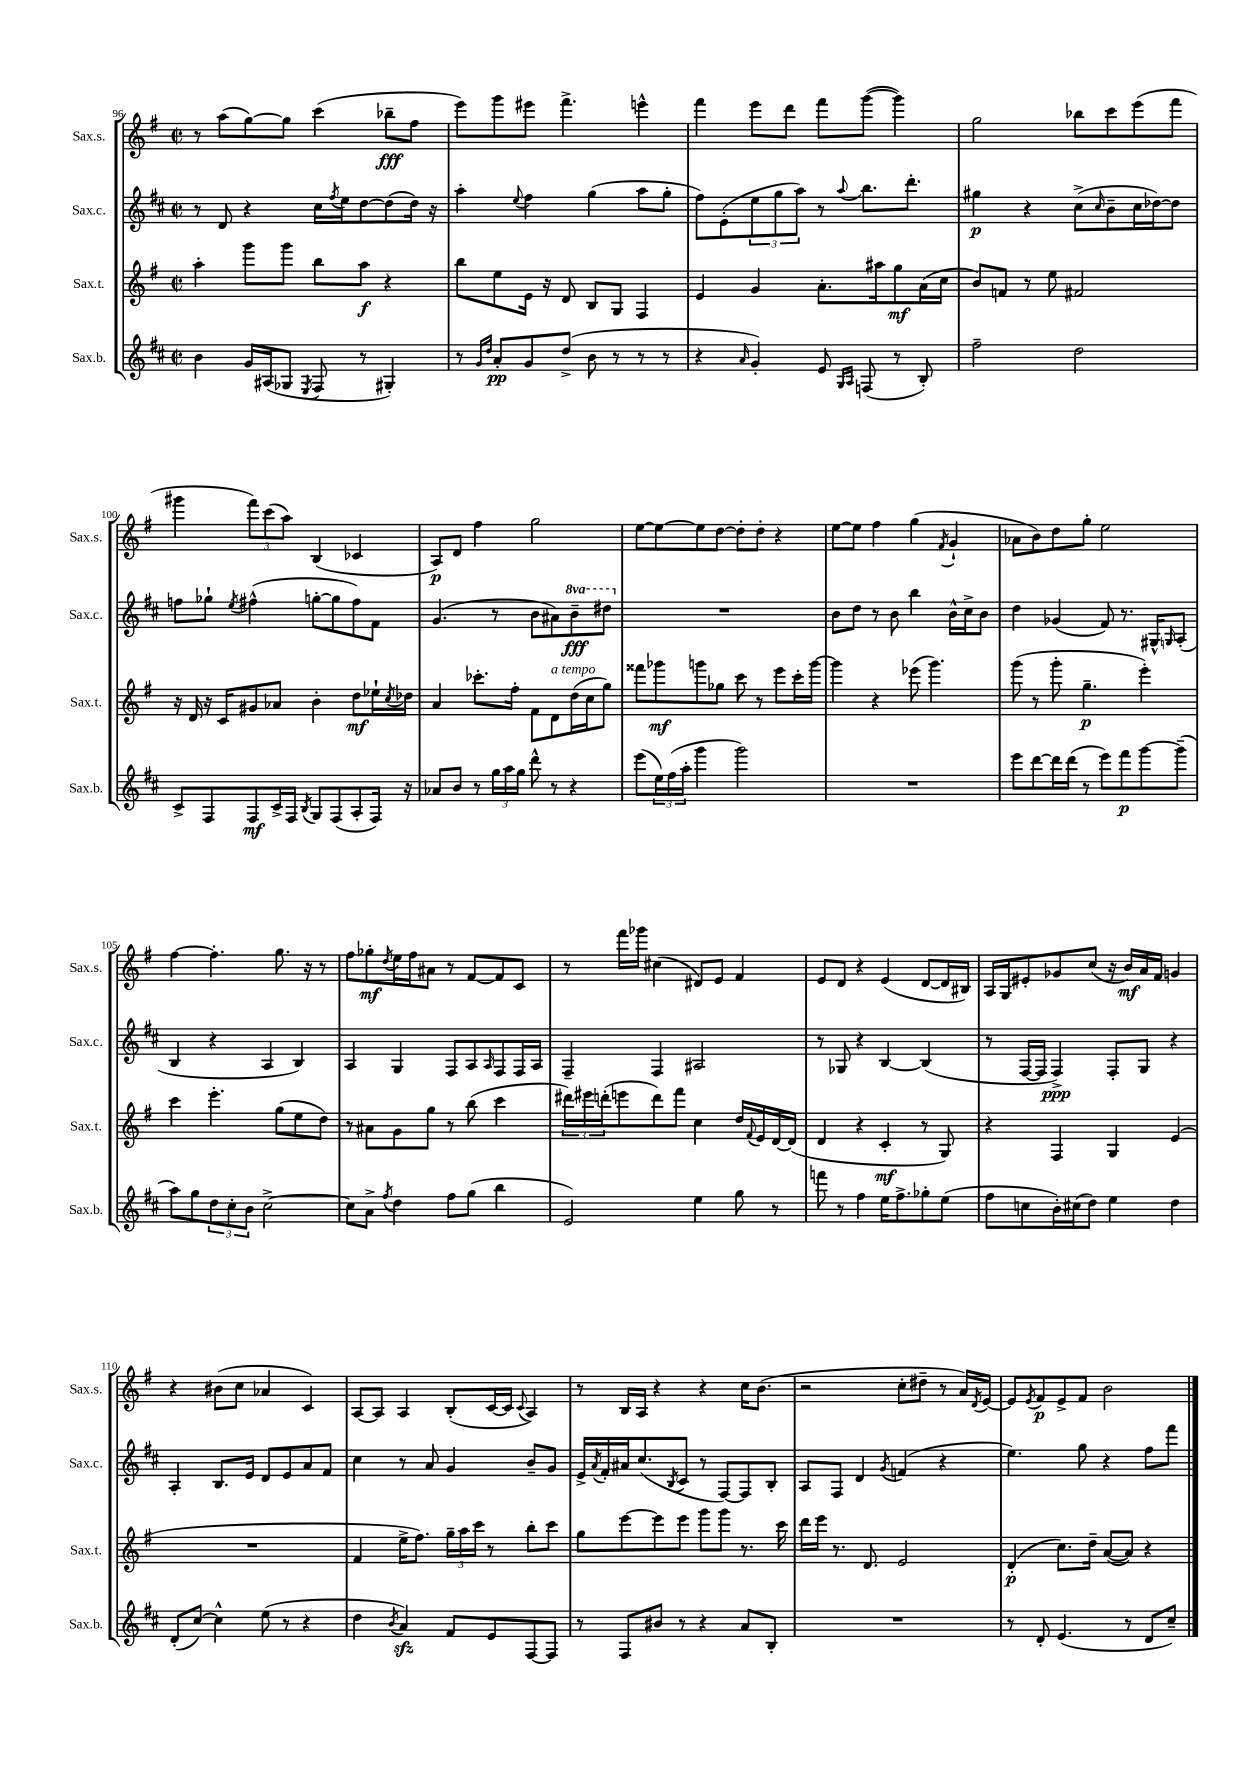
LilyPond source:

<<
\new StaffGroup <<
\new Staff = "s0" \with { instrumentName = "Sax.s." shortInstrumentName = "Sax.s." } {
    \clef treble \key g \major \defaultTimeSignature \time 2/2
    r8 a''8( g''8~) g''8 c'''4( bes''8--\fff fis''8 |
    e'''8) g'''8 eis'''8 fis'''4.-> e'''4-^ |
    fis'''4 e'''8 d'''8 fis'''8 g'''8~( g'''4) |
    g''2 bes''8 c'''8 e'''8( fis'''8 |
    gis'''4 \tuplet 3/2 { fis'''8) c'''8( a''8) } b4( ces'4 |
    a8\p) d'8 fis''4 g''2 |
    e''8~ e''8~ e''8 d''8~ d''8-. d''8-. r4 |
    e''8~ e''8 fis''4 g''4( \acciaccatura { fis'8 } g'4-! |
    aes'8 b'8) d''8 g''8-. e''2 |
    fis''4~ fis''4.-. g''8. r16 r8 |
    fis''8 ges''8-.\mf \acciaccatura { d''8 } e''16 fis''16 ais'8 r8 fis'8~ fis'8 c'8 |
    r8 fis'''16 ges'''16 cis''4( dis'8) e'8 fis'4 |
    e'8 d'8 r4 e'4( d'8~ d'16 bis16) |
    a16 g16 eis'8-. ges'8 c''8( r16 b'16\mf) a'16 fis'16 g'4 |
    r4 bis'8( c''8 aes'4 c'4) |
    a8~ a8 a4 b8-.( c'16~ c'16 \appoggiatura { c'8 } a4) |
    r8 b16 a16 r4 r4 c''16 b'8.( |
    r2 c''8-. dis''8-- r8 a'16) \acciaccatura { d'8 } e'16~ |
    e'8 \acciaccatura { e'8 } fis'8\p e'8-> fis'8 b'2 \bar "|." |
}
\new Staff = "s1" \with { instrumentName = "Sax.c." shortInstrumentName = "Sax.c." } {
    \clef treble \key d \major \defaultTimeSignature \time 2/2 \set Staff.ottavationMarkups = #ottavation-simple-ordinals
    r8 d'8 r4 cis''16 \acciaccatura { fis''8 } e''16 d''8~ d''8( d''16) r16 |
    a''4-. \appoggiatura { e''8 } fis''4 g''4( a''8 g''8-. |
    fis''8) e'8-.( \tuplet 3/2 { e''8 g''8 a''8) } r8 \appoggiatura { a''8 } b''8. d'''8.-. |
    gis''4\p r4 cis''8->( \grace { cis''16 } b'8-- cis''16 des''16~) des''8 |
    f''8 ges''8-! \acciaccatura { e''8 } fis''4-^( g''8~-. g''8 fis''8) fis'8 |
    g'4.( r8 b'8 ais'8) \ottava #1 b''8--\fff dis'''8 \ottava #0 |
    R1 |
    b'8 d''8 r8 b'8 b''4 b'16-^ cis''16-> b'8 |
    d''4 ges'4( fis'8) r8. gis16-^ \grace { g16 } a8-.( |
    b4 r4 a4 b4) |
    a4 g4 fis8 a8 \grace { a16 } fis8 fis16 a16 |
    fis4-- fis4 ais2 |
    r8 ges8 r4 b4~ b4( |
    r8 fis16~ fis16 fis4->\ppp) fis8-. g8 r4 |
    a4-. b8. e'16 d'8 e'8 a'8 fis'8 |
    cis''4 r8 a'8 g'4 b'8-- g'8 |
    e'16-> \acciaccatura { a'8 } fis'16-. ais'16 cis''8.( \acciaccatura { b8 } cis'8 r8 fis8~) fis8 b8-. |
    a8 fis8 d'4 \acciaccatura { g'8 } f'4( r4 |
    e''4.) g''8 r4 fis''8 fis'''8 \bar "|." |
}
\new Staff = "s2" \with { instrumentName = "Sax.t." shortInstrumentName = "Sax.t." } {
    \clef treble \key g \major \defaultTimeSignature \time 2/2
    a''4-. g'''8 g'''8 b''8 a''8\f r4 |
    b''8 e''8 e'16 r16 d'8 b8 g8 fis4 |
    e'4 g'4 a'8.-. ais''16 g''8\mf a'16( c''16 |
    b'8) f'8 r8 e''8 fis'2 |
    r16 d'16 r16 c'16 gis'8 aes'8 b'4-. d''8\mf ees''16-! \acciaccatura { c''8 } des''16 |
    a'4 ces'''8.-. fis''16-. fis'8 d'8^\markup { \italic "a tempo" } d''16( c''16 g''8) |
    fisis'''8 ges'''8\mf g'''8 ges''8 c'''8 r8 e'''8 c'''16-. g'''16~ |
    g'''4 r4 ees'''8( g'''4.) |
    g'''8( r8 g'''8-. g''4.--\p e'''4-.) |
    c'''4 e'''4.-. g''8( e''8 d''8) |
    r8 ais'8 g'8 g''8 r8 b''8( c'''4 |
    \tuplet 3/2 { dis'''16) eis'''16 d'''16-.( } e'''8 d'''8) fis'''8 c''4 d''16 \appoggiatura { fis'8 } e'16 d'16~ d'16( |
    d'4 r4 c'4-.\mf r8 g8) |
    r4 fis4 g4 e'4( |
    R1 |
    fis'4 e''16-> fis''8.) \tuplet 3/2 { g''16-- a''16 c'''16 } r8 b''8-. c'''8 |
    g''8 e'''8~ e'''8 e'''8 g'''8 g'''8 r8. c'''16 |
    d'''16 e'''16 r8. d'8. e'2 |
    d'4-.\p( c''8.) d''16-- a'8~( a'8) r4 \bar "|." |
}
\new Staff = "s3" \with { instrumentName = "Sax.b." shortInstrumentName = "Sax.b." } {
    \clef treble \key d \major \defaultTimeSignature \time 2/2
    b'4 g'16 ais16( ges8 \acciaccatura { e8 } fis8 r8 gis4-.) |
    r8 \grace { g'16 d''16 } a'8-.\pp g'8 d''8->( b'8 r8 r8 r8 |
    r4 \grace { a'16 } g'4-.) e'8 \grace { g16 a16 } f8( r8 b8-.) |
    fis''2-- d''2 |
    cis'8-> fis8 fis8\mf cis'16-> fis16 \acciaccatura { b8 } g8 fis8( a8-. fis16) r16 |
    aes'8 b'8 r8 \tuplet 3/2 { g''16 a''16 g''16 } d'''8-^ r8 r4 |
    e'''8( \tuplet 3/2 { e''16) fis''16( a''16-. } g'''4 g'''2) |
    R1 |
    e'''8 d'''8~ d'''16 d'''16( r8 e'''8) fis'''8\p g'''8~ g'''8--( |
    a''8) g''8 \tuplet 3/2 { d''8 cis''8-. b'8 } cis''2~-> |
    cis''8 a'8-> \acciaccatura { fis''8 } d''4 fis''8 g''8( b''4 |
    e'2) e''4 g''8 r8 |
    f'''8 r8 fis''4 e''16 fis''8.-> ges''8-. e''8( |
    fis''8 c''8 b'16-.) cis''16( d''8) e''4 d''4 |
    d'8-.( cis''8~) cis''4-^ e''8( r8 r4 |
    d''4 \acciaccatura { b'8 } a'4\sfz) fis'8 e'8 fis8~ fis8 |
    r8 fis8 bis'8 r8 r4 a'8 b8-. |
    R1 |
    r8 d'8-. e'4.( r8 d'8 cis''8--) \bar "|." |
}
>>
>>
\layout { \context { \Score currentBarNumber = #96 } }
